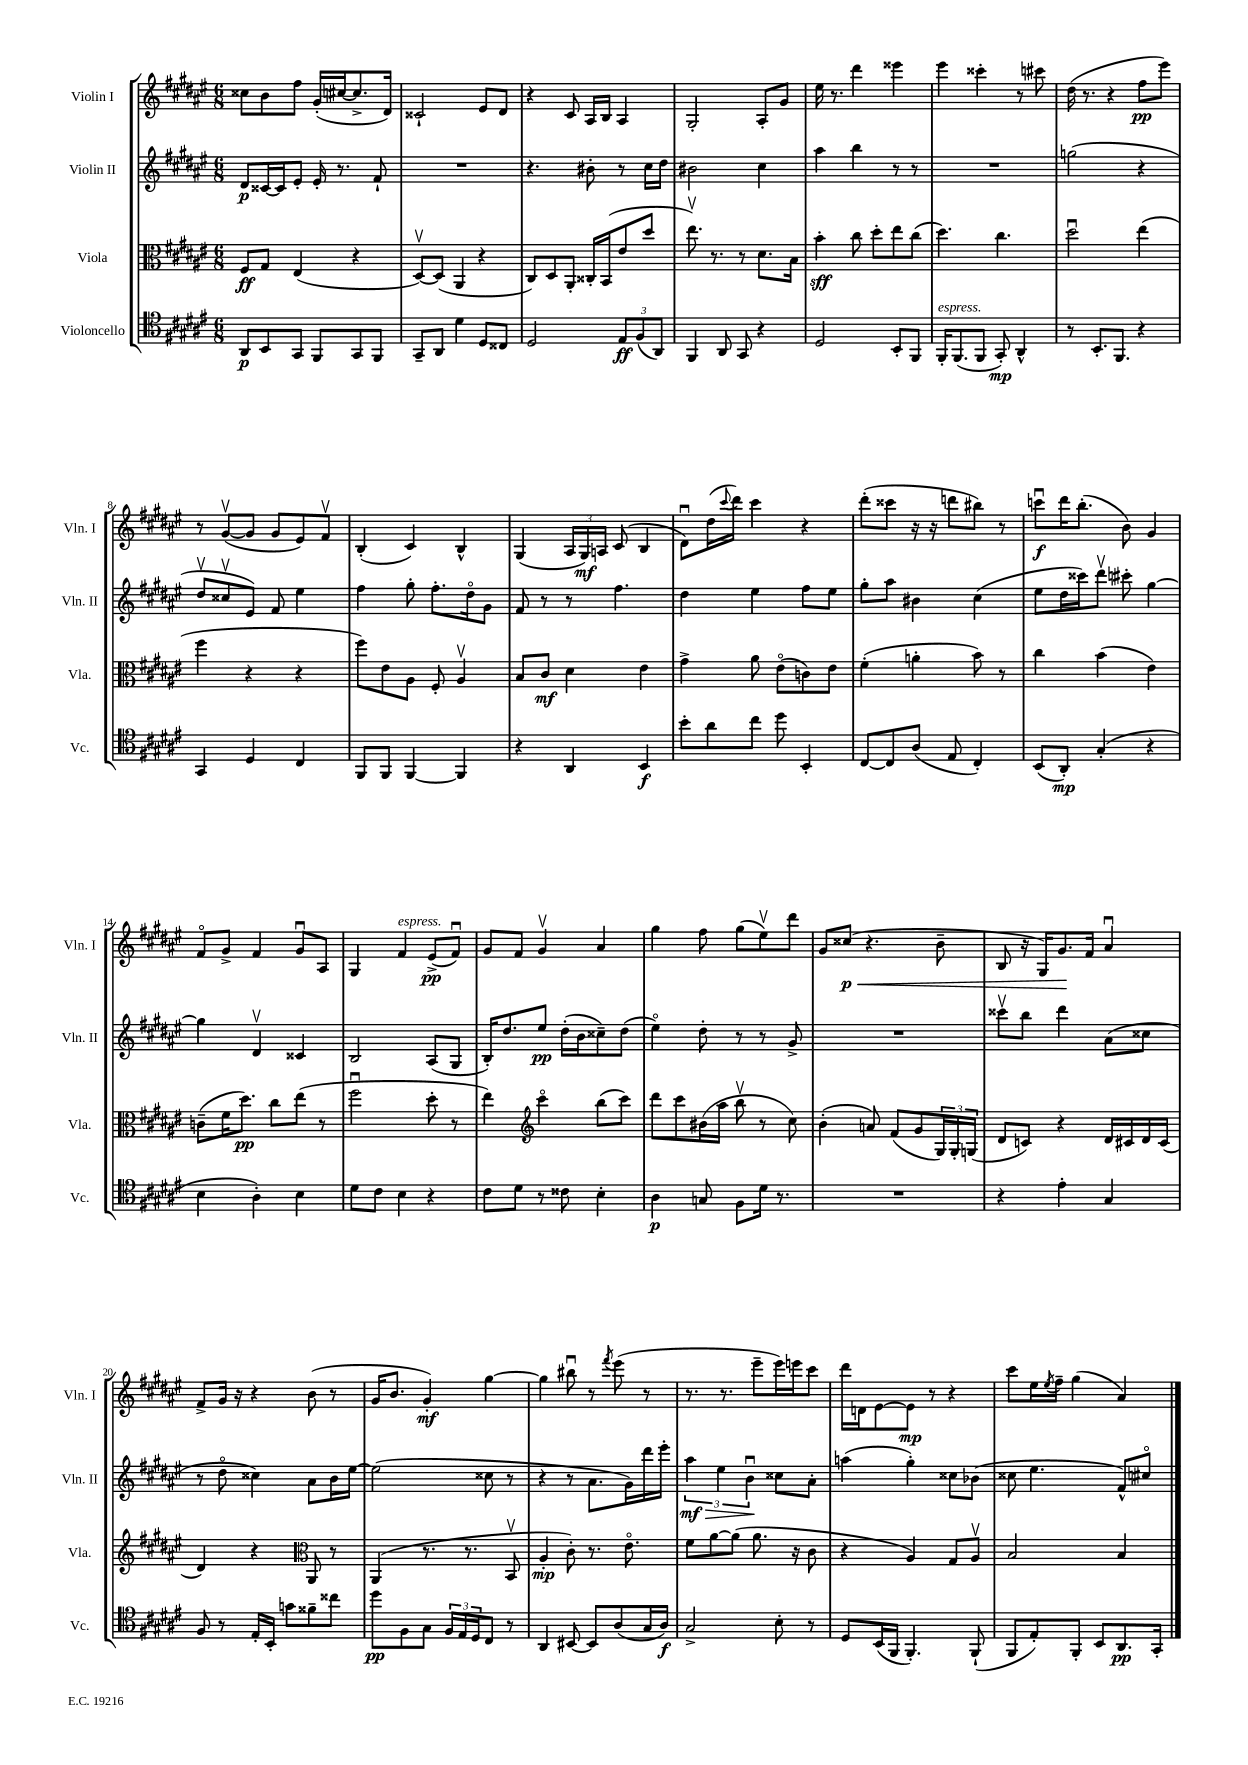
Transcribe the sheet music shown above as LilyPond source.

<<
\new StaffGroup <<
\new Staff = "s0" \with { instrumentName = "Violin I" shortInstrumentName = "Vln. I" } {
    \clef treble \key fis \major \numericTimeSignature \time 6/8
    cisis''8 b'8 fis''8 gis'16-.( cis''16~ cis''8.-> dis'16) |
    cisis'2-! eis'8 dis'8 |
    r4 cis'8 ais16 b16 ais4 |
    gis2-. ais8-. gis'8 |
    eis''16 r8. dis'''4 eisis'''4 |
    eis'''4 cisis'''4-. r8 cis'''8 |
    dis''16( r8. r4 fis''8\pp eis'''8) |
    r8 gis'8~\upbow( gis'8 gis'8 eis'8) fis'8\upbow |
    b4-.( cis'4) b4-^ |
    gis4( \tuplet 3/2 { ais16 gis16\mf) a16 } cis'8( b4 |
    dis'8\downbow) dis''16( \appoggiatura { cis'''8 } dis'''16) cis'''4 r4 |
    dis'''8-.( cisis'''8 r16 r16 d'''8 bis''8) r8 |
    c'''8\downbow\f dis'''16 b''8.-.( b'8) gis'4 |
    fis'8\flageolet gis'8-> fis'4 gis'8\downbow ais8 |
    gis4 fis'4^\markup { \italic "espress." } eis'8->\pp( fis'8\downbow) |
    gis'8 fis'8 gis'4\upbow ais'4 |
    gis''4 fis''8 gis''8( eis''8\upbow) dis'''8 |
    gis'8 cisis''8\p\<( r4. b'8-- |
    b8 r16 gis16) gis'8.\! fis'16 ais'4\downbow |
    fis'8-> gis'16 r16 r4 b'8( r8 |
    gis'16 b'8. gis'4-.\mf) gis''4~ |
    gis''4 bis''8\downbow r8 \acciaccatura { fis'''8 } eis'''8( r8 |
    r8. r8. eis'''8-- eis'''16) e'''16 cis'''8 |
    dis'''16 d'16 eis'8~ eis'8\mp r8 r4 |
    cis'''8 eis''16 \acciaccatura { eis''8 } fis''16-- gis''4( ais'4) \bar "|." |
}
\new Staff = "s1" \with { instrumentName = "Violin II" shortInstrumentName = "Vln. II" } {
    \clef treble \key fis \major \numericTimeSignature \time 6/8
    dis'8\p cisis'16~ cisis'16 eis'8-. eis'16-. r8. fis'8-! |
    R2. |
    r4. bis'8-. r8 cis''16 dis''16 |
    bis'2 cis''4 |
    ais''4 b''4 r8 r8 |
    R2. |
    g''2( r4 |
    dis''8\upbow cisis''8\upbow eis'8) fis'8 eis''4 |
    fis''4 gis''8-. fis''8.-. dis''16\flageolet gis'8 |
    fis'8 r8 r8 fis''4. |
    dis''4 eis''4 fis''8 eis''8 |
    gis''8-. ais''8 bis'4 cis''4( |
    eis''8 dis''16 cisis'''16) dis'''8\upbow cis'''8-. gis''4~ |
    gis''4 dis'4\upbow cisis'4 |
    b2 ais8( gis8 |
    b16-.) dis''8. eis''8\pp dis''16-.( b'16 cisis''8--) dis''8( |
    eis''4\flageolet) dis''8-. r8 r8 gis'8-> |
    R2. |
    cisis'''8\upbow b''8 dis'''4 ais'8( cisis''8 |
    r8 dis''8\flageolet cisis''4) ais'8 b'16 eis''16~ |
    eis''2( cisis''8 r8 |
    r4 r8 ais'8. gis'16) dis'''16 eis'''16-. |
    \tuplet 3/2 { ais''4\mf\> eis''4 b'4\downbow\! } cisis''8 ais'8-. |
    a''4( gis''4-.) cisis''8 bes'8( |
    cisis''8 eis''4. fis'8-^) cis''8\flageolet \bar "|." |
}
\new Staff = "s2" \with { instrumentName = "Viola" shortInstrumentName = "Vla." } {
    \clef alto \key fis \major \numericTimeSignature \time 6/8
    fis8\ff gis8 eis4( r4 |
    dis8~\upbow) dis8( ais,4 r4 |
    cis8) dis8 ais,8-. cisis16-. b,16( eis'8 dis''8 |
    eis''8.\upbow) r8. r8 dis'8. b16 |
    b'4-.\sff cis''8 dis''8-. eis''8 cis''8( |
    dis''4.) cis''4. |
    dis''2\downbow eis''4( |
    fis''4 r4 r4 |
    fis''8) eis'8 ais8 fis8-. ais4\upbow |
    b8 cis'8\mf dis'4 eis'4 |
    gis'4-> ais'8 eis'8\flageolet( c'8) eis'8 |
    fis'4-.( a'4-. b'8) r8 |
    cis''4 b'4( eis'4) |
    c'8--( fis'16 dis''8.\pp) cis''8 eis''8( r8 |
    fis''2\downbow dis''8-. r8 |
    eis''4) \clef treble cis'''4\flageolet b''8( cis'''8) |
    dis'''8 cis'''8 bis'16( ais''16 b''8\upbow r8 cis''8) |
    b'4-.( a'8) fis'8( gis'8 \tuplet 3/2 { gis16) gis16-. g16( } |
    dis'8 c'8) r4 dis'16 cis'16 dis'16 cis'16( |
    dis'4) r4 \clef alto ais,8 r8 |
    ais,4( r8. r8. b,8\upbow |
    ais4-.\mp cis'8-.) r8. eis'8.\flageolet |
    fis'8 ais'8~ ais'8( ais'8. r16 cis'8 |
    r4 ais4) gis8 ais8\upbow |
    b2 b4 \bar "|." |
}
\new Staff = "s3" \with { instrumentName = "Violoncello" shortInstrumentName = "Vc." } {
    \clef tenor \key fis \major \numericTimeSignature \time 6/8
    ais,8\p b,8 gis,8 fis,8 gis,8 fis,8 |
    gis,8-- ais,8 dis'4 dis8 cisis8 |
    dis2 \tuplet 3/2 { eis8\ff fis8( ais,8) } |
    fis,4 ais,8 gis,8 r4 |
    dis2 b,8-. fis,8 |
    fis,16-.^\markup { \italic "espress." } fis,8.( fis,8 gis,8-.\mp) ais,4-^ |
    r8 b,8.-. fis,8. r4 |
    gis,4 dis4 cis4 |
    fis,8 fis,8 fis,4~ fis,4 |
    r4 ais,4 b,4\f |
    b'8-. ais'8 cis''8 dis''8 b,4-. |
    cis8~ cis8 ais8( eis8 cis4-.) |
    b,8( ais,8-.\mp) gis4-.( r4 |
    b4 ais4-.) b4 |
    dis'8 cis'8 b4 r4 |
    cis'8 dis'8 r8 cisis'8 b4-. |
    ais4\p g8 fis8 dis'16 r8. |
    R2. |
    r4 eis'4-. gis4 |
    fis8 r8 eis16-. b,16-. g'8 fisis'8-- cisis''8 |
    dis''8\pp fis8 gis8 \tuplet 3/2 { fis16 eis16 dis16 } cis8 r8 |
    ais,4 bis,8~ bis,8 ais8( gis16 ais16\f) |
    gis2-> b8-. r8 |
    dis8 b,16( fis,16 fis,4.-.) fis,8-!( |
    fis,8 eis8-.) fis,8-. b,8 ais,8.\pp gis,16-. \bar "|." |
}
>>
>>
